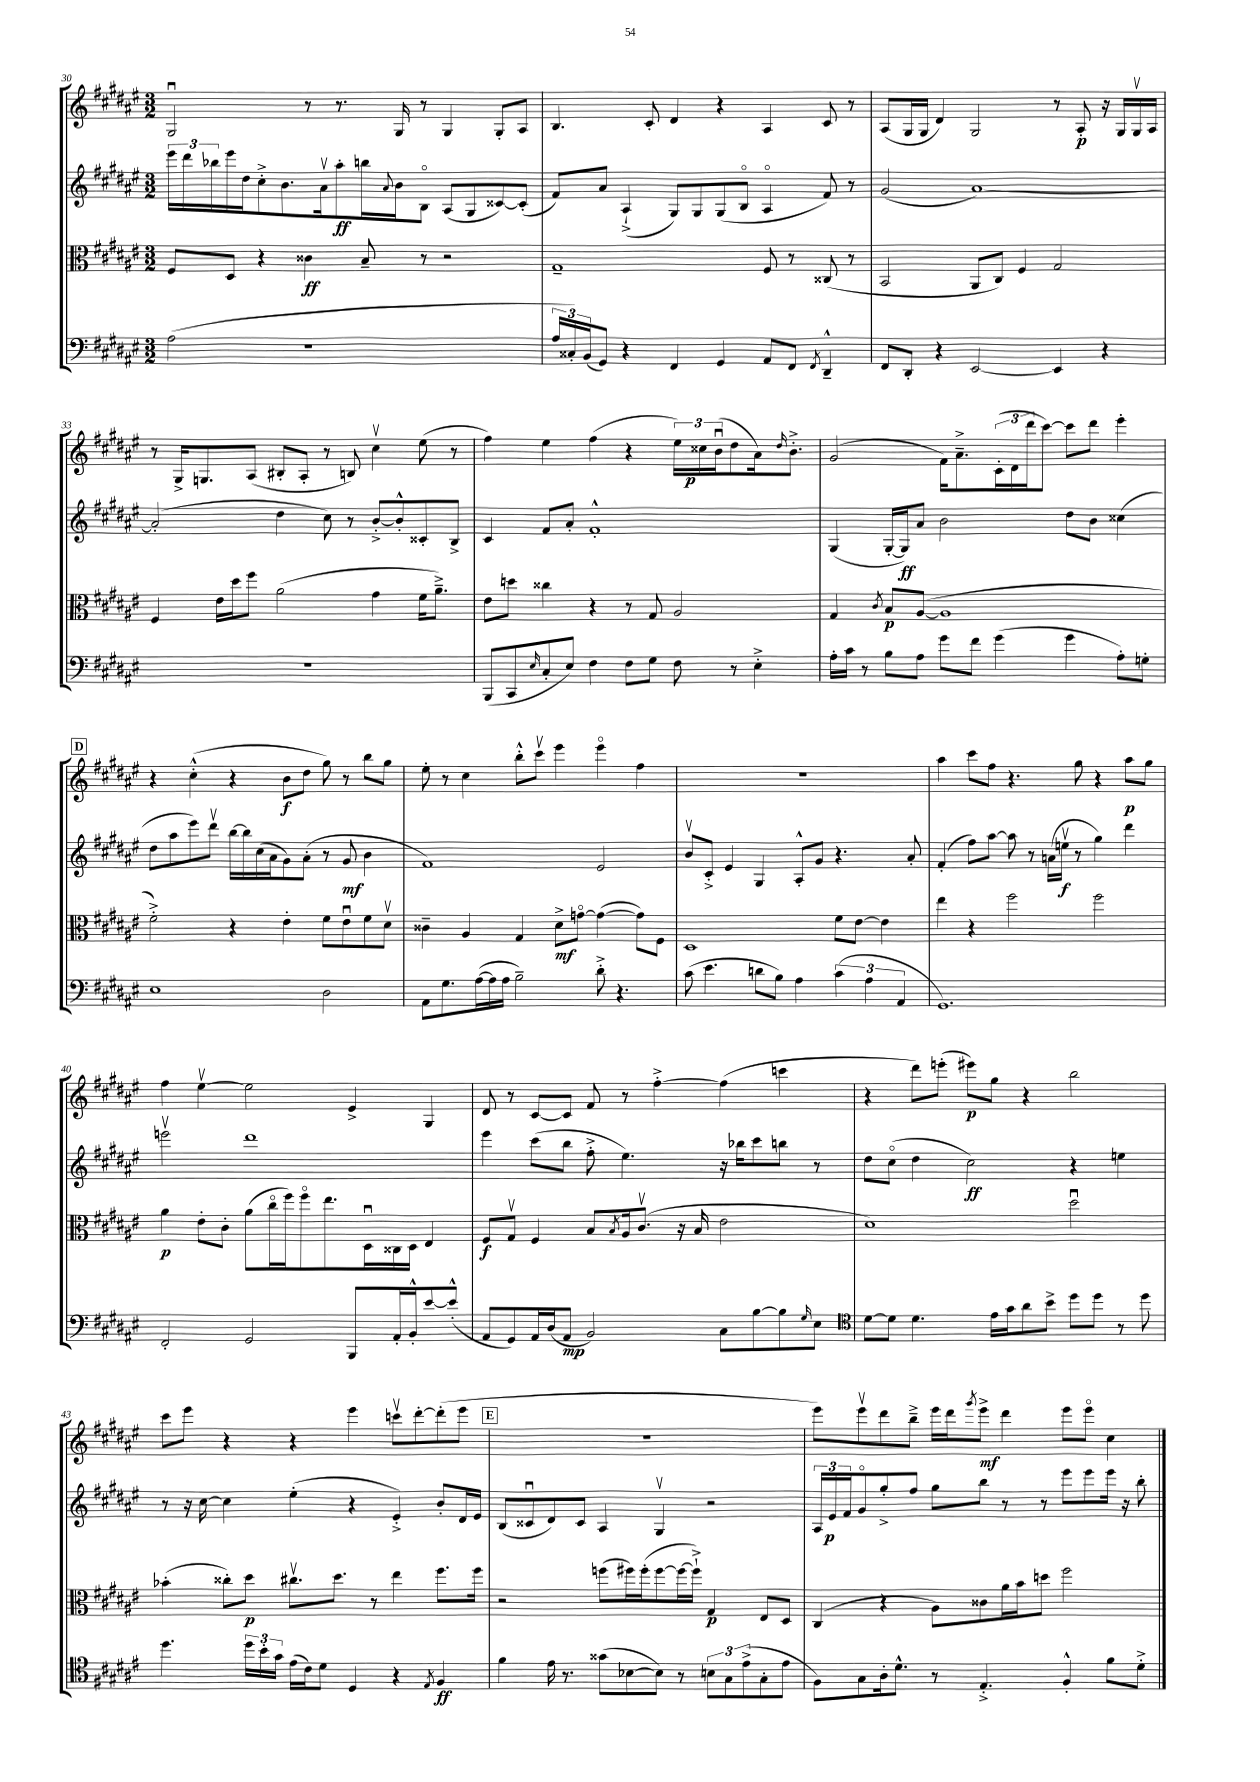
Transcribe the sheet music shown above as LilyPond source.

<<
\new StaffGroup <<
\new Staff = "s0" {
    \clef treble \key fis \major \numericTimeSignature \time 3/2
    gis2\downbow r8 r8. gis16 r8 gis4 gis8-. ais8 |
    b4. cis'8-. dis'4 r4 ais4 cis'8 r8 |
    ais8( gis16 gis16 dis'4) gis2 r8 ais8-.\p r16 gis16 gis16\upbow ais16 |
    r8 gis16-> g8. ais8( bis8-. ais8-. r8 b8) cis''4\upbow eis''8( r8 |
    fis''4) eis''4 fis''4( r4 \tuplet 3/2 { eis''16) cisis''16\p b'16\downbow( } dis''8 ais'16) \grace { dis''16 } b'8.-.-> |
    gis'2( fis'16) ais'8.---> \tuplet 3/2 { cis'16-.( dis'16 dis'''16 } cis'''8~) cis'''8 dis'''8 eis'''4-. |
    \mark \markup { \box "D" } r4 cis''4-.-^( r4 b'8\f dis''8 gis''8) r8 b''8 gis''8 |
    eis''8-. r8 cis''4 b''8-.-^ cis'''8\upbow eis'''4 eis'''4\flageolet fis''4 |
    R1. |
    ais''4 cis'''8 fis''8 r4. gis''8 r4 ais''8\p gis''8 |
    fis''4 eis''4~\upbow eis''2 eis'4-> gis4 |
    dis'8 r8 cis'8~ cis'8 fis'8 r8 fis''4~-.-> fis''4( c'''4 |
    r4 dis'''8) e'''8-.( eis'''8\p) gis''8 r4 b''2 |
    cis'''8 eis'''8 r4 r4 eis'''4 c'''8\upbow dis'''8~-. dis'''8-.( eis'''8 |
    \mark \markup { \box "E" } R1. |
    eis'''8) eis'''8\upbow dis'''8 b''8---> eis'''16 dis'''16 \acciaccatura { gis'''8 } eis'''8->\mf dis'''4 eis'''8 eis'''8\flageolet cis''4 \bar "|." |
}
\new Staff = "s1" {
    \clef treble \key fis \major \numericTimeSignature \time 3/2
    \tuplet 3/2 { eis'''16 dis'''16 bes''16 } eis'''16 dis''16 cis''8-.-> b'8. ais'16\upbow ais''8-.\ff b''16 \appoggiatura { ais'8 } b'16 b8\flageolet ais8( gis8 cisis'8~) cisis'8-.( |
    fis'8) ais'8 ais4-!->( gis8) gis8 gis8( b8\flageolet ais4\flageolet fis'8) r8 |
    gis'2( ais'1~) |
    ais'2-.( dis''4 cis''8) r8 b'8~-.-> b'8-.-^ cisis'8-. b8-> |
    cis'4 fis'8 ais'8-. fis'1-.-^ |
    gis4( gis16~-. gis16\ff) ais'8 b'2 dis''8 b'8 cisis''4( |
    \mark \markup { \box "D" } dis''8 ais''8 eis'''8) dis'''8\upbow b''16~ b''16 cis''16( ais'16 gis'8) ais'8-.( r8 gis'8\mf b'4 |
    fis'1) eis'2 |
    b'8\upbow cis'8-.-> eis'4 gis4 ais8-.-^ gis'8 r4. ais'8-. |
    fis'4-.( fis''8) ais''8~ ais''8 r8 a'16( e''16\upbow\f r8 gis''4) dis'''4 |
    e'''2\upbow dis'''1 |
    eis'''4 cis'''8( b''8 fis''8-.-> eis''4.) r16 bes''16 cis'''8 b''8 r8 |
    dis''8 cis''8\flageolet( dis''4 cis''2\ff) r4 e''4 |
    r8 r16 cis''16~ cis''4 eis''4-.( r4 eis'4-.->) b'8-. dis'16 eis'16 |
    \mark \markup { \box "E" } b8( cisis'8\downbow dis'8) cisis'8 ais4 gis4\upbow r2 |
    \tuplet 3/2 { ais16 eis'16\p fis'16 } gis'8\flageolet gis''8-.-> fis''8 gis''8 b''8 r8 r8 eis'''8 eis'''8 eis'''16 r16 b''8-. \bar "|." |
}
\new Staff = "s2" {
    \clef alto \key fis \major \numericTimeSignature \time 3/2
    fis8 dis8 r4 cisis'4\ff b8-- r8 r2 |
    gis1-- fis8 r8 cisis8( r8 |
    b,2 ais,8 cis8) fis4 gis2 |
    fis4 eis'16 dis''16 fis''8 ais'2( gis'4 fis'16 ais'8.--->) |
    eis'8 d''8 cisis''4 r4 r8 gis8 ais2 |
    gis4 \acciaccatura { cis'8 } b8\p ais8~( ais1 |
    \mark \markup { \box "D" } fis'2-.->) r4 eis'4-. fis'8 eis'8\downbow fis'8 dis'8\upbow |
    cisis'4-- ais4 gis4 dis'8->\mf g'8~\flageolet g'4~( g'8) fis8 |
    dis1 fis'8 eis'8~ eis'4 |
    eis''4 r4 fis''2 fis''2 |
    ais'4\p eis'8-. cis'8-. ais'8( cis''16\flageolet fis''16) fis''8\flageolet eis''8. dis16\downbow cisis16 dis16 eis4 |
    fis8\f gis8\upbow fis4 b8 \acciaccatura { b8 } ais16 cis'8.\upbow( r16 b16 eis'2 |
    dis'1) dis''2\downbow |
    bes'4-.( cisis''8-.) dis''8\p cis''8.\upbow dis''8. r8 eis''4 fis''8. fis''16 |
    \mark \markup { \box "E" } r2 f''8( fis''16) fis''16-.( fis''8~ fis''16~ fis''16-!->) gis4\p eis8 dis8 |
    cis4( r4 ais8) cisis'8 ais'16 b'16 d''8 fis''2 \bar "|." |
}
\new Staff = "s3" {
    \clef bass \key fis \major \numericTimeSignature \time 3/2
    ais2( r1 |
    \tuplet 3/2 { ais16 cisis16-.) b,16( } gis,8) r4 fis,4 gis,4 ais,8 fis,8 \acciaccatura { fis,8 } dis,4---^ |
    fis,8 dis,8-. r4 eis,2~ eis,4 r4 |
    R1. |
    b,,8( cis,8 \grace { eis16 } cis8-. eis8) fis4 fis8 gis8 fis8 r8 eis4-.-> |
    ais16-. cis'16 r8 b8 ais8 gis'8 fis'8 gis'4( gis'4 ais8-.) g8-. |
    \mark \markup { \box "D" } eis1 dis2 |
    ais,8 gis8. ais16~( ais16 ais16 b2--) dis'8-.-> r4. |
    cis'8( eis'4. d'8 b8) ais4 \tuplet 3/2 { cis'4( ais4 ais,4 } |
    gis,1.) |
    fis,2-. gis,2 b,,8 ais,16-. b,16-.-^ eis'8~ eis'8-.-^( |
    ais,8 gis,8) ais,16 dis16( ais,8\mp b,2) cis8 b8~ b8 \grace { gis16 } eis8 |
    \clef tenor dis'8~ dis'8 dis'4. eis'16 gis'16 ais'8 b'8-> dis''8 dis''8 r8 dis''8 |
    dis''4. \tuplet 3/2 { dis''16 b'16-. gis'16 } eis'16( cis'16) dis'8 dis4 r4 \acciaccatura { eis8 } fis4\ff |
    \mark \markup { \box "E" } fis'4 eis'16 r8. gisis'8( bes8~ bes8) r8 \tuplet 3/2 { b8 gis8 eis'8->( } gis8-. eis'8 |
    fis8) gis8 ais16-. dis'8.-^ r8 eis4.-.-> fis4-.-^ fis'8 dis'8-.-> \bar "|." |
}
>>
>>
\layout { \context { \Score currentBarNumber = #30 } }
